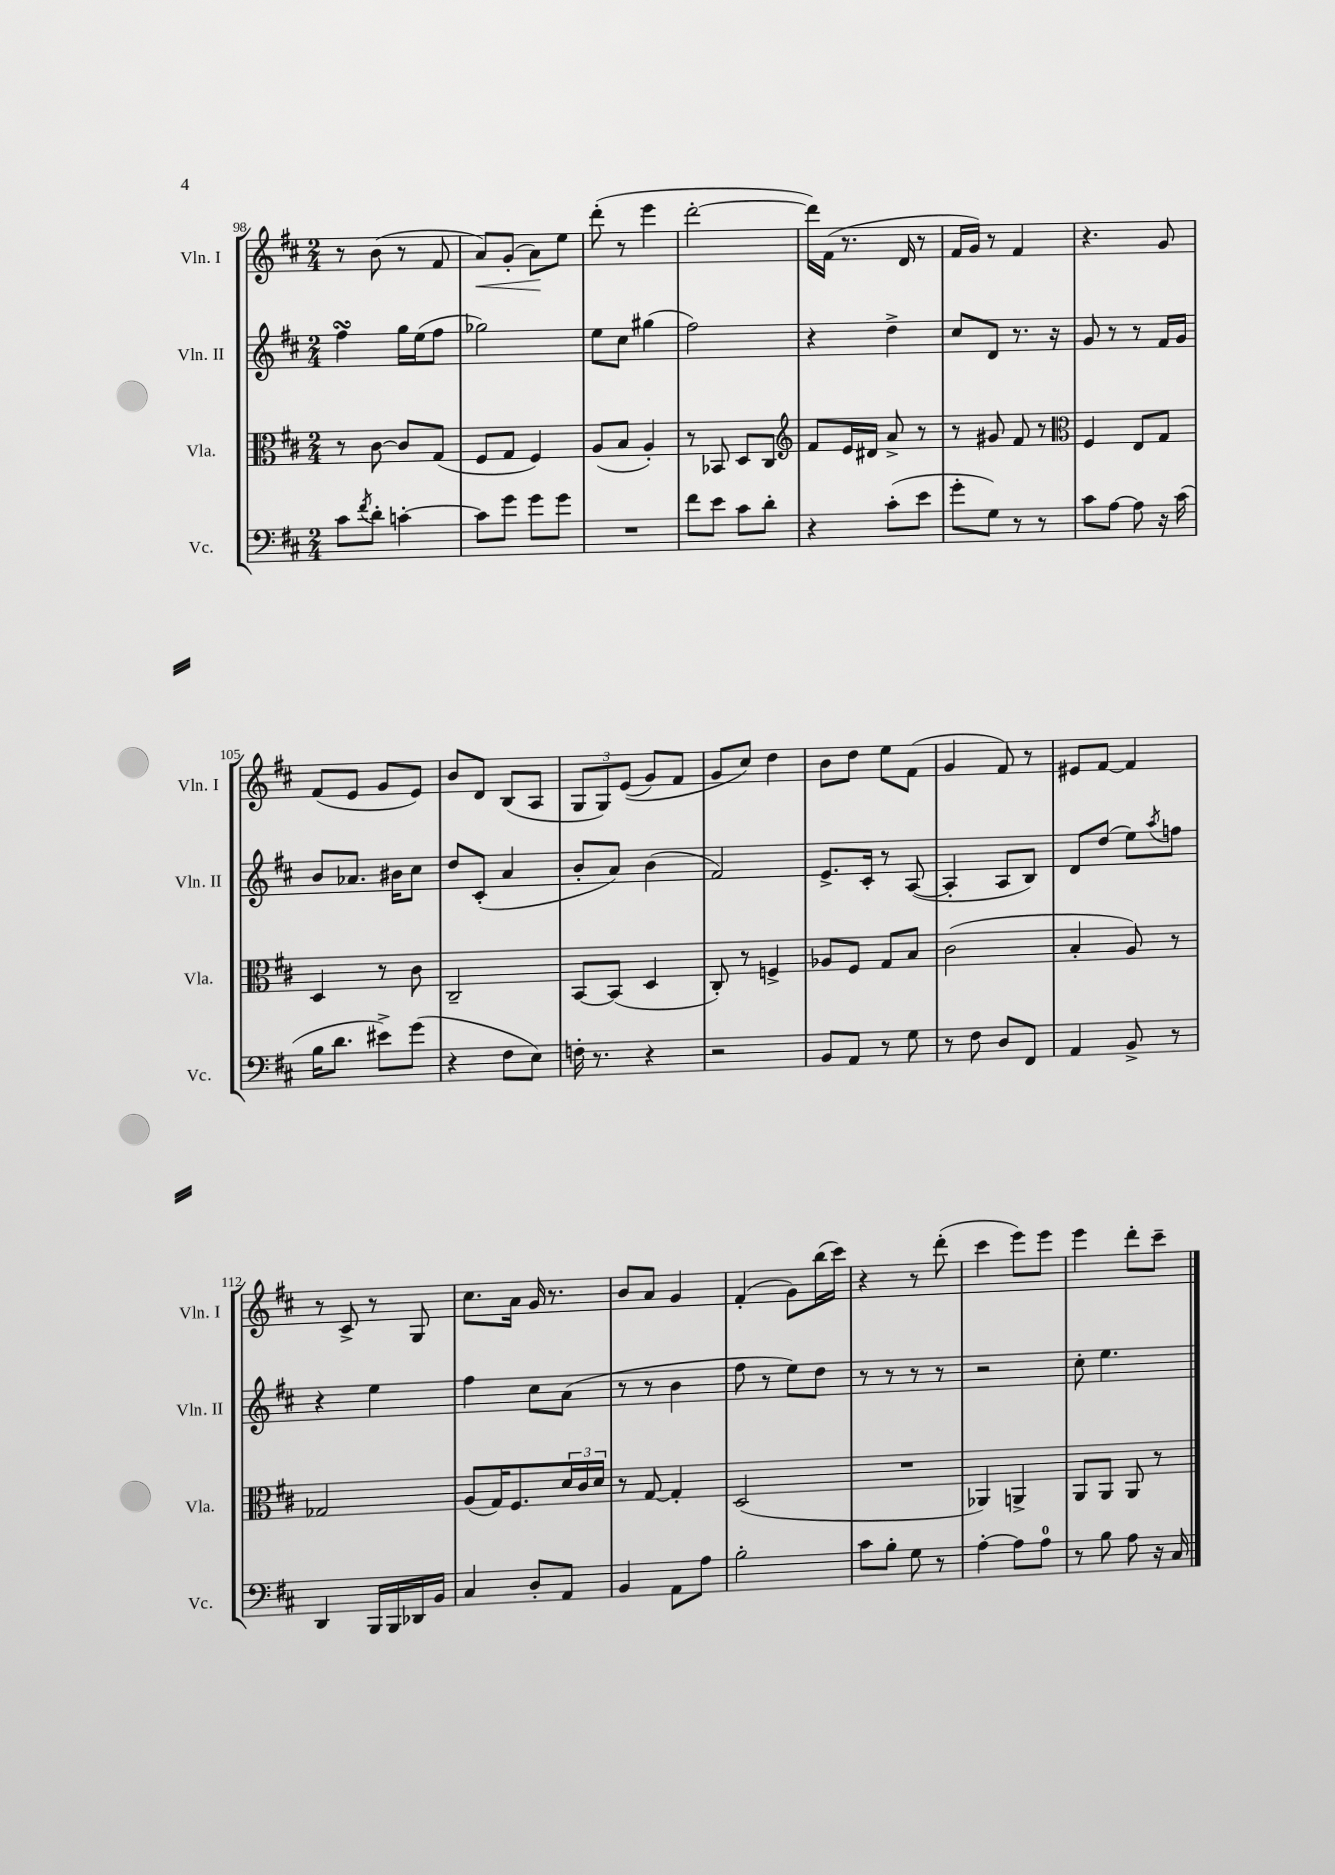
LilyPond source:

<<
\new StaffGroup <<
\new Staff = "s0" \with { instrumentName = "Vln. I" shortInstrumentName = "Vln. I" } {
    \clef treble \key d \major \numericTimeSignature \time 2/4
    r8 b'8( r8 fis'8 |
    a'8\<) g'8-.( a'8\!) e''8 |
    d'''8-.( r8 e'''4 |
    d'''2~-. |
    d'''16) fis'16( r8. d'16 r8 |
    fis'16 g'16) r8 fis'4 |
    r4. g'8 |
    fis'8( e'8 g'8 e'8) |
    b'8 d'8 b8( a8 |
    \tuplet 3/2 { g8 g8) e'8(\( } g'8) fis'8 |
    g'8 cis''8\) d''4 |
    b'8 d''8 e''8 fis'8( |
    g'4 fis'8) r8 |
    eis'8 fis'8~ fis'4 |
    r8 cis'8-> r8 g8 |
    cis''8. a'16 g'16 r8. |
    b'8 a'8 g'4 |
    fis'4-.( g'8) b''16( cis'''16) |
    r4 r8 d'''8-.( |
    cis'''4 e'''8) e'''8 |
    e'''4 d'''8-. cis'''8-- \bar "|." |
}
\new Staff = "s1" \with { instrumentName = "Vln. II" shortInstrumentName = "Vln. II" } {
    \clef treble \key d \major \numericTimeSignature \time 2/4
    fis''4\turn g''16 e''16( fis''8 |
    ges''2) |
    e''8 cis''8 gis''4( |
    fis''2) |
    r4 d''4-> |
    cis''8 d'8 r8. r16 |
    g'8 r8 r8 fis'16 g'16 |
    b'8 aes'8. bis'16 cis''8 |
    d''8 cis'8-.( a'4 |
    b'8-. a'8) b'4( |
    fis'2) |
    e'8.-> cis'16-. r8 a8~( |
    a4-. a8 b8) |
    d'8 d''8( e''8) \acciaccatura { a''8 } f''8 |
    r4 e''4 |
    fis''4 cis''8 a'8( |
    r8 r8 b'4 |
    fis''8 r8 e''8) d''8 |
    r8 r8 r8 r8 |
    r2 |
    cis''8-. e''4. \bar "|." |
}
\new Staff = "s2" \with { instrumentName = "Vla." shortInstrumentName = "Vla." } {
    \clef alto \key d \major \numericTimeSignature \time 2/4
    r8 cis'8~ cis'8 g8( |
    fis8 g8 fis4) |
    a8( b8 a4-.) |
    r8 bes,8 d8 cis8 |
    \clef treble fis'8 e'16 dis'16 a'8-> r8 |
    r8 gis'8 fis'8 r8 |
    \clef alto fis4 e8 g8 |
    d4 r8 cis'8 |
    cis2-- |
    b,8~ b,8( d4 |
    cis8-.) r8 f4-> |
    aes8 fis8 g8 b8 |
    cis'2( |
    b4-. a8) r8 |
    ges2 |
    a8( g16) fis8. \tuplet 3/2 { d'16 cis'16 d'16 } |
    r8 g8~ g4-. |
    d2( |
    R2 |
    aes,4) a,4-> |
    a,8 a,8 a,8 r8 \bar "|." |
}
\new Staff = "s3" \with { instrumentName = "Vc." shortInstrumentName = "Vc." } {
    \clef bass \key d \major \numericTimeSignature \time 2/4
    cis'8 \acciaccatura { fis'8 } d'8-. c'4~-. |
    c'8 g'8 g'8 g'8 |
    R2 |
    fis'8 e'8 cis'8 d'8-. |
    r4 cis'8-.( e'8 |
    g'8-. g8) r8 r8 |
    cis'8 a8~ a8 r16 cis'16( |
    b16 d'8. eis'8->) g'8( |
    r4 fis8 e8) |
    f16-. r8. r4 |
    r2 |
    b,8 a,8 r8 g8 |
    r8 fis8 d8 fis,8 |
    a,4 b,8-> r8 |
    d,4 b,,16 b,,16 des,16 b,16 |
    cis4 d8-. a,8 |
    b,4 a,8 a8 |
    b2-. |
    cis'8 b8-. g8 r8 |
    a4~-. a8 a8-0 |
    r8 b8 a8 r16 cis16 \bar "|." |
}
>>
>>
\layout { \context { \Score currentBarNumber = #98 } }
